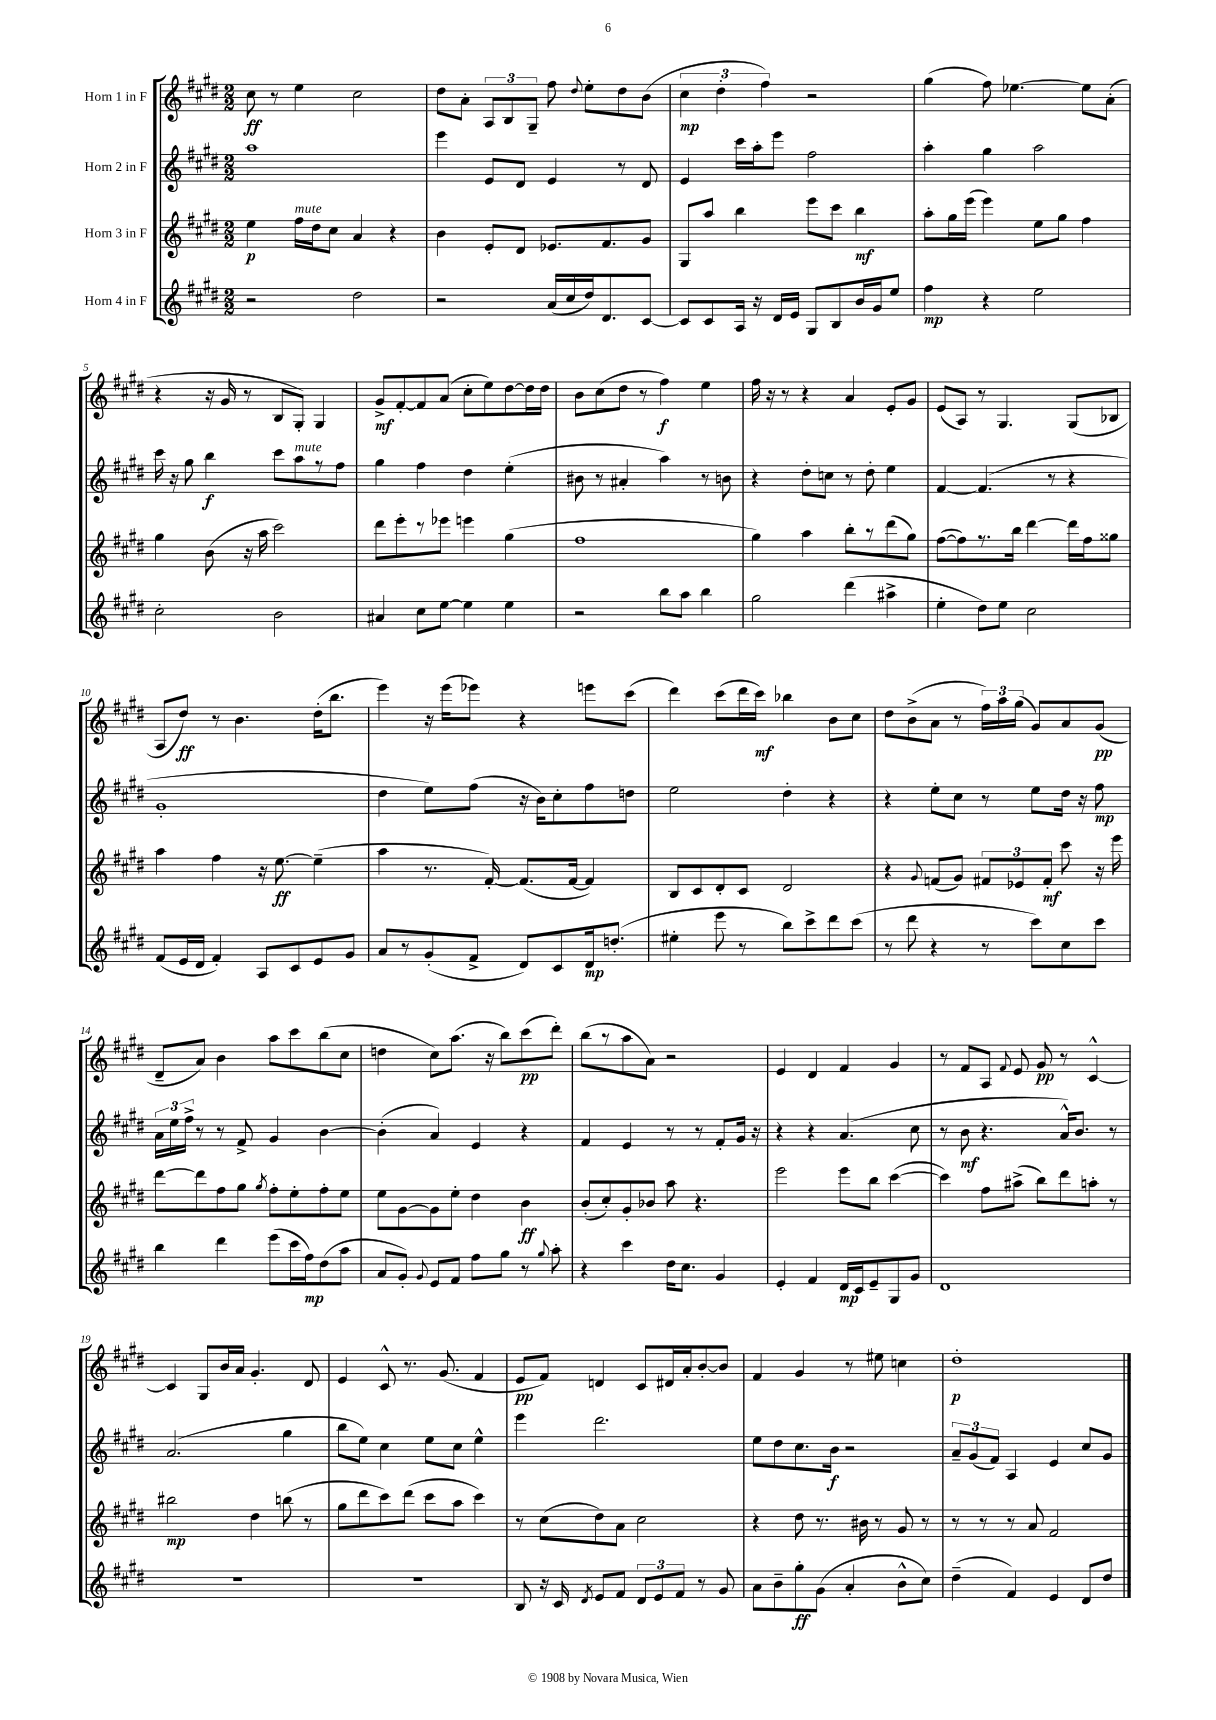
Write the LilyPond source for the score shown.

<<
\new StaffGroup <<
\new Staff = "s0" \with { instrumentName = "Horn 1 in F" } {
    \clef treble \key e \major \numericTimeSignature \time 2/2
    \autoBeamOff cis''8\ff r8 e''4 cis''2 |
    dis''8[ a'8]-. \tuplet 3/2 { a8[ b8 gis8]-- } fis''8 \appoggiatura { dis''8 } e''8[-. dis''8 b'8]( |
    \tuplet 3/2 { cis''4\mp dis''4-. fis''4) } r2 |
    gis''4( fis''8) ees''4.~ ees''8[ a'8]-.( |
    r4 r16 gis'16 r8 b8[ gis8]-.) gis4 |
    gis'8[->\mf fis'8~-. fis'8 a'8]( cis''8[-. e''8) dis''8~ dis''16 dis''16] |
    b'8[ cis''8( dis''8] r8 fis''4\f) e''4 |
    fis''16 r16 r8 r4 a'4 e'8[-. gis'8] |
    e'8[( a8]) r8 gis4. gis8[( bes8] |
    a8[ dis''8]\ff) r8 b'4. dis''16[-.( b''8.] |
    e'''4) r16 e'''16[( ees'''8]) r4 e'''8[ cis'''8]( |
    dis'''4) cis'''8[( dis'''16 cis'''16]\mf) bes''4 b'8[ cis''8] |
    dis''8[ b'8->( a'8] r8 \tuplet 3/2 { fis''16[) a''16 gis''16]( } gis'8[) a'8 gis'8]\pp( |
    dis'8[-- a'8]) b'4 a''8[ cis'''8 b''8( cis''8] |
    d''4 cis''8[) a''8.]( r16 b''8[) cis'''8\pp( dis'''8]-.) |
    b''8[( r8 a''8 a'8]) r2 |
    e'4 dis'4 fis'4 gis'4 |
    r8 fis'8[ a8] \appoggiatura { fis'8 } e'8 gis'8\pp r8 cis'4~-^ |
    cis'4 gis8[ b'16 a'16] gis'4.-. dis'8 |
    e'4 cis'8-^ r8. gis'8.( fis'4 |
    e'8[\pp fis'8]) d'4 cis'8[ dis'16 a'16-. b'8~-. b'8] |
    fis'4 gis'4 r8 eis''8 c''4 |
    dis''1-.\p \bar "|." |
}
\new Staff = "s1" \with { instrumentName = "Horn 2 in F" } {
    \clef treble \key e \major \numericTimeSignature \time 2/2
    \autoBeamOff a''1 |
    e'''4 e'8[ dis'8] e'4 r8 dis'8 |
    e'4 cis'''16[ a''16-. e'''8] fis''2 |
    a''4-. gis''4 a''2 |
    cis'''16 r16 gis''8 b''4\f cis'''8[ a''8^\markup { \italic "mute" } r8 fis''8] |
    gis''4 fis''4 dis''4 e''4-.( |
    bis'8 r8 ais'4-. a''4) r8 b'8 |
    r4 dis''8[-. c''8] r8 dis''8-. e''4 |
    fis'4~ fis'4.( r8 r4 |
    gis'1-. |
    dis''4 e''8[) fis''8]( r16 b'16[) cis''8-. fis''8 d''8] |
    e''2 dis''4-. r4 |
    r4 e''8[-. cis''8] r8 e''8[ dis''16] r16 fis''8\mp |
    \tuplet 3/2 { a'16[ e''16 fis''16]-> } r8 r8 fis'8-> gis'4 b'4~ |
    b'4-.( a'4) e'4 r4 |
    fis'4 e'4 r8 r8 fis'8[-. gis'16] r16 |
    r4 r4 a'4.( cis''8 |
    r8 b'8\mf r4. a'16[-^) b'8.] r8 |
    a'2.( gis''4 |
    b''8[ e''8]) cis''4 e''8[ cis''8] e''4-^ |
    e'''4 dis'''2. |
    e''8[ dis''8 cis''8. b'16]\f r2 |
    \tuplet 3/2 { a'8[-- gis'8( fis'8]) } a4 e'4 cis''8[ gis'8] \bar "|." |
}
\new Staff = "s2" \with { instrumentName = "Horn 3 in F" } {
    \clef treble \key e \major \numericTimeSignature \time 2/2
    \autoBeamOff e''4\p fis''16[^\markup { \italic "mute" } dis''16 cis''8] a'4 r4 |
    b'4 e'8[-. dis'8] ees'8.[ fis'8. gis'8] |
    gis8[ a''8] b''4 e'''8[ cis'''8] b''4\mf |
    a''8[-. gis''16 e'''16]( e'''4) e''8[ gis''8] fis''4 |
    gis''4 b'8( r16 a''16 cis'''2) |
    dis'''8[ e'''8-. r8 ees'''8] e'''4 gis''4( |
    fis''1 |
    gis''4) a''4 b''8[-. r8 dis'''8( gis''8]) |
    fis''8[~( fis''8) r8. b''16] dis'''4~ dis'''16[ fis''16 gisis''8] |
    a''4 fis''4 r16 e''8.~\ff e''4--( |
    a''4 r8. fis'16~-.) fis'8.[( fis'16]~ fis'4) |
    b8[ cis'8 dis'8-. cis'8] dis'2 |
    r4 \appoggiatura { gis'8 } f'8[( gis'8]) \tuplet 3/2 { fis'8[ ees'8 fis'8]-.\mf } cis'''8 r16 e'''16 |
    dis'''8[~ dis'''8 fis''8 gis''8] \acciaccatura { gis''8 } fis''8[-. e''8-. fis''8-. e''8] |
    e''8[ gis'8~ gis'8 e''8]-. dis''4 b'4\ff |
    b'8[-.( cis''8-.) gis'8-. bes'8] a''8 r4. |
    e'''2 e'''8[ b''8] cis'''4~( |
    cis'''4) fis''8[ ais''8]->( b''8[) dis'''8 a''8]-. r8 |
    bis''2\mp dis''4 b''8( r8 |
    gis''8[ dis'''8 cis'''8) dis'''8]( cis'''8[ a''8] cis'''4) |
    r8 cis''8[( dis''8) a'8] cis''2 |
    r4 dis''8 r8. bis'16 r8 gis'8 r8 |
    r8 r8 r8 a'8 fis'2 \bar "|." |
}
\new Staff = "s3" \with { instrumentName = "Horn 4 in F" } {
    \clef treble \key e \major \numericTimeSignature \time 2/2
    \autoBeamOff r2 dis''2 |
    r2 a'16[( cis''16 dis''16) dis'8. cis'8]~ |
    cis'8[ cis'8 a16] r16 dis'16[ e'16] gis8[ b8 b'16 gis'16 e''8] |
    fis''4\mp r4 e''2 |
    cis''2-. b'2 |
    ais'4 cis''8[ e''8]~ e''4 e''4 |
    r2 b''8[ a''8] b''4 |
    gis''2 dis'''4( ais''4-> |
    e''4-. dis''8[) e''8] cis''2 |
    fis'8[( e'16 dis'16] fis'4-.) a8[ cis'8 e'8 gis'8] |
    a'8[ r8 gis'8-.( fis'8]-> dis'8[) cis'8 dis'16\mp d''8.]-.( |
    eis''4-. e'''8 r8 b''8[) cis'''8-> dis'''8 cis'''8]( |
    r8 dis'''8 r4 r8 cis'''8[) cis''8 cis'''8] |
    b''4 dis'''4 e'''8[( cis'''16 fis''16\mp) dis''8( a''8] |
    a'8[ gis'8]-.) \appoggiatura { gis'8 } e'8[ fis'8] fis''8[ gis''8] r8 \appoggiatura { gis''8 } a''8-. |
    r4 cis'''4 dis''16[ cis''8.] gis'4 |
    e'4-. fis'4 dis'16[\mp cis'16 e'8-- gis8 gis'8] |
    dis'1 |
    r1 |
    r1 |
    b8 r16 cis'16 \acciaccatura { dis'8 } e'8[ fis'8] \tuplet 3/2 { dis'8[ e'8 fis'8] } r8 gis'8 |
    a'8[ b'8-- gis''8-.\ff gis'8]( a'4-. b'8[-^ cis''8]) |
    dis''4--( fis'4) e'4 dis'8[ dis''8] \bar "|." |
}
>>
>>
